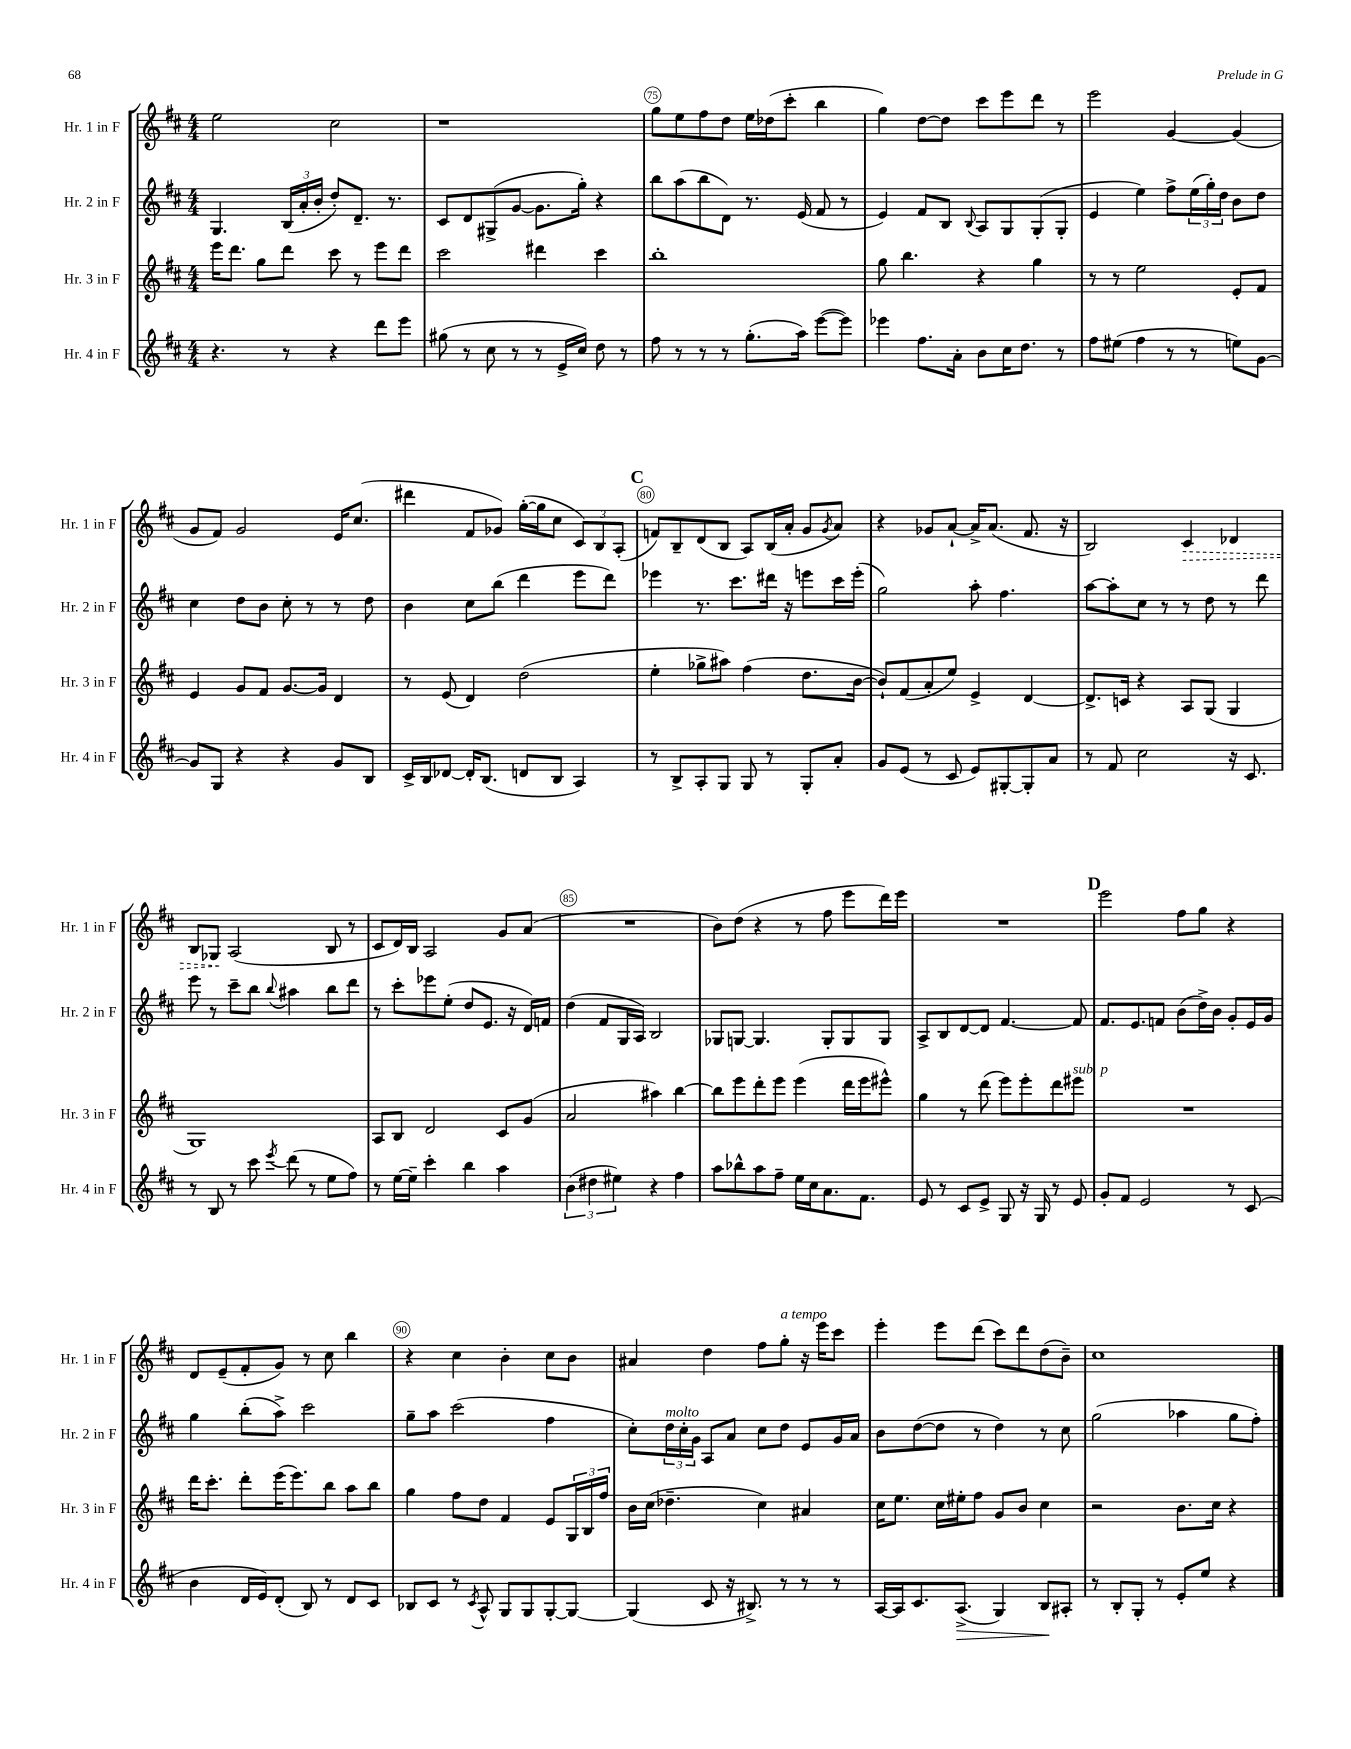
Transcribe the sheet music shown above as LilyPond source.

<<
\new StaffGroup <<
\new Staff = "s0" \with { instrumentName = "Hr. 1 in F" shortInstrumentName = "Hr. 1 in F" } {
    \clef treble \key d \major \numericTimeSignature \time 4/4
    e''2 cis''2 |
    r1 |
    g''8 e''8 fis''8 d''8 e''16 des''16( cis'''8-. b''4 |
    g''4) d''8~ d''8 cis'''8 e'''8 d'''8 r8 |
    e'''2 g'4~ g'4( |
    g'8 fis'8) g'2 e'16 cis''8.( |
    dis'''4 fis'8 ges'8) g''16~-.( g''16 cis''8 \tuplet 3/2 { cis'8) b8 a8-.( } |
    \mark \markup { \bold "C" } f'8) b8-- d'8( b8 a8) b16( a'16-. g'8 \acciaccatura { g'8 } a'8) |
    r4 ges'8 a'8~-! a'16-> a'8.( fis'8. r16 |
    b2) \once \override Hairpin.style = #'dashed-line cis'4\> des'4 |
    b8 ges8\! a2( b8 r8 |
    cis'8 d'16) b16 a2 g'8 a'8( |
    R1 |
    b'8) d''8( r4 r8 fis''8 e'''8 d'''16) e'''16 |
    R1 |
    \mark \markup { \bold "D" } e'''2 fis''8 g''8 r4 |
    d'8 e'8--( fis'8-. g'8) r8 cis''8 b''4 |
    r4 cis''4 b'4-. cis''8 b'8 |
    ais'4 d''4 fis''8 g''8-.^\markup { \italic "a tempo" } r16 e'''16 cis'''8 |
    e'''4-. e'''8 d'''8( cis'''8) d'''8 d''8( b'8--) |
    cis''1 \bar "|." |
}
\new Staff = "s1" \with { instrumentName = "Hr. 2 in F" shortInstrumentName = "Hr. 2 in F" } {
    \clef treble \key d \major \numericTimeSignature \time 4/4
    g4. \tuplet 3/2 { b16( a'16-. b'16-. } d''8-.) d'8.-- r8. |
    cis'8 d'8 gis8->( g'8~ g'8. g''16-.) r4 |
    b''8 a''8( b''8 d'8) r8. e'16( fis'8 r8 |
    e'4) fis'8 b8 \appoggiatura { b8 } a8 g8 g8-.( g8-. |
    e'4 e''4) fis''8-> \tuplet 3/2 { e''16( g''16-.) d''16 } b'8 d''8 |
    cis''4 d''8 b'8 cis''8-. r8 r8 d''8 |
    b'4 cis''8 b''8( d'''4 e'''8 d'''8) |
    \mark \markup { \bold "C" } ees'''4 r8. cis'''8. dis'''16 r16 e'''8 cis'''16 e'''16-.( |
    g''2) a''8-. fis''4. |
    a''8~ a''8-. cis''8 r8 r8 d''8 r8 d'''8 |
    e'''8 r8 cis'''8-- b''8 \appoggiatura { b''8 } ais''4 b''8 d'''8 |
    r8 cis'''8-. ees'''8 e''8-.( d''8 e'8. r16 d'16) f'16 |
    d''4( fis'8 g16 a16) b2 |
    ges8 g8~ g4. g8-. g8 g8 |
    a8-> b8 d'8~ d'8 fis'4.~ fis'8 |
    \mark \markup { \bold "D" } fis'8. e'8. f'8 b'8( d''16->) b'16 g'8-. e'16 g'16 |
    g''4 b''8-.( a''8->) cis'''2 |
    g''8-- a''8 cis'''2( fis''4 |
    cis''8-.) \tuplet 3/2 { d''16^\markup { \italic "molto" } cis''16-. g'16 } a8 a'8 cis''8 d''8 e'8 g'16 a'16 |
    b'8 d''8~( d''8 r8 d''4) r8 cis''8 |
    g''2( aes''4 g''8 fis''8-.) \bar "|." |
}
\new Staff = "s2" \with { instrumentName = "Hr. 3 in F" shortInstrumentName = "Hr. 3 in F" } {
    \clef treble \key d \major \numericTimeSignature \time 4/4
    e'''16 d'''8. g''8 d'''8 cis'''8 r8 e'''8 d'''8 |
    cis'''2 dis'''4 cis'''4 |
    b''1-. |
    g''8 b''4. r4 g''4 |
    r8 r8 e''2 e'8-. fis'8 |
    e'4 g'8 fis'8 g'8.~ g'16 d'4 |
    r8 e'8( d'4) d''2( |
    \mark \markup { \bold "C" } e''4-. ges''8-> ais''8) fis''4( d''8. b'16~ |
    b'8-!) fis'8( a'8-. e''8) e'4-> d'4~ |
    d'8.-> c'16 r4 a8 g8( g4 |
    g1) |
    a8 b8 d'2 cis'8 g'8( |
    a'2 ais''4) b''4~ |
    b''8 e'''8 d'''8-. e'''8 e'''4( d'''16 e'''16 eis'''8-^) |
    g''4 r8 d'''8( e'''8) e'''8-. d'''8 eis'''8^\markup { \italic "sub. p" } |
    \mark \markup { \bold "D" } R1 |
    d'''16 cis'''8.-. d'''8-. e'''16( e'''8.) b''8 a''8 b''8 |
    g''4 fis''8 d''8 fis'4 e'8 \tuplet 3/2 { g16 b16 fis''16 } |
    b'16 cis''16( des''4.-- cis''4) ais'4 |
    cis''16 e''8. cis''16 eis''16-. fis''8 g'8 b'8 cis''4 |
    r2 b'8. cis''16 r4 \bar "|." |
}
\new Staff = "s3" \with { instrumentName = "Hr. 4 in F" shortInstrumentName = "Hr. 4 in F" } {
    \clef treble \key d \major \numericTimeSignature \time 4/4
    r4. r8 r4 d'''8 e'''8 |
    gis''8( r8 cis''8 r8 r8 e'16-> cis''16) d''8 r8 |
    fis''8 r8 r8 r8 g''8.-.( a''16) e'''8~( e'''8) |
    ees'''4 fis''8. a'16-. b'8 cis''16 d''8. r8 |
    fis''8 eis''8( fis''4 r8 r8 e''8) g'8~ |
    g'8 g8 r4 r4 g'8 b8 |
    cis'16-> b16 des'8~ des'16-. b8.( d'8 b8 a4) |
    \mark \markup { \bold "C" } r8 b8-> a8-. g8 g8 r8 g8-. a'8-. |
    g'8 e'8( r8 cis'8 e'8) gis8~-. gis8-. a'8 |
    r8 fis'8 cis''2 r16 cis'8. |
    r8 b8 r8 cis'''8 \acciaccatura { e'''8 } d'''8( r8 e''8 fis''8) |
    r8 e''16~ e''16-- cis'''4-. b''4 a''4 |
    \tuplet 3/2 { b'4( dis''4 eis''4) } r4 fis''4 |
    a''8 bes''8-^ a''8 fis''8-- e''16 cis''16 a'8. fis'8. |
    e'8 r8 cis'8 e'8-> g8 r16 g16 r8 e'8 |
    \mark \markup { \bold "D" } g'8-. fis'8 e'2 r8 cis'8( |
    b'4 d'16 e'16) d'8-.( b8) r8 d'8 cis'8 |
    bes8 cis'8 r8 \acciaccatura { cis'8 } a8-^ g8 g8 g8~-. g8~ |
    g4( cis'8 r16 bis8.->) r8 r8 r8 |
    a16~ a16 cis'8. a8.->\>( g4) b8\! ais8-. |
    r8 b8-. g8-. r8 e'8-. e''8 r4 \bar "|." |
}
>>
>>
\layout { \context { \Score currentBarNumber = #73 \override BarNumber.break-visibility = ##(#f #t #t) barNumberVisibility = #(every-nth-bar-number-visible 5) \override BarNumber.stencil = #(make-stencil-circler 0.1 0.3 ly:text-interface::print) } }
